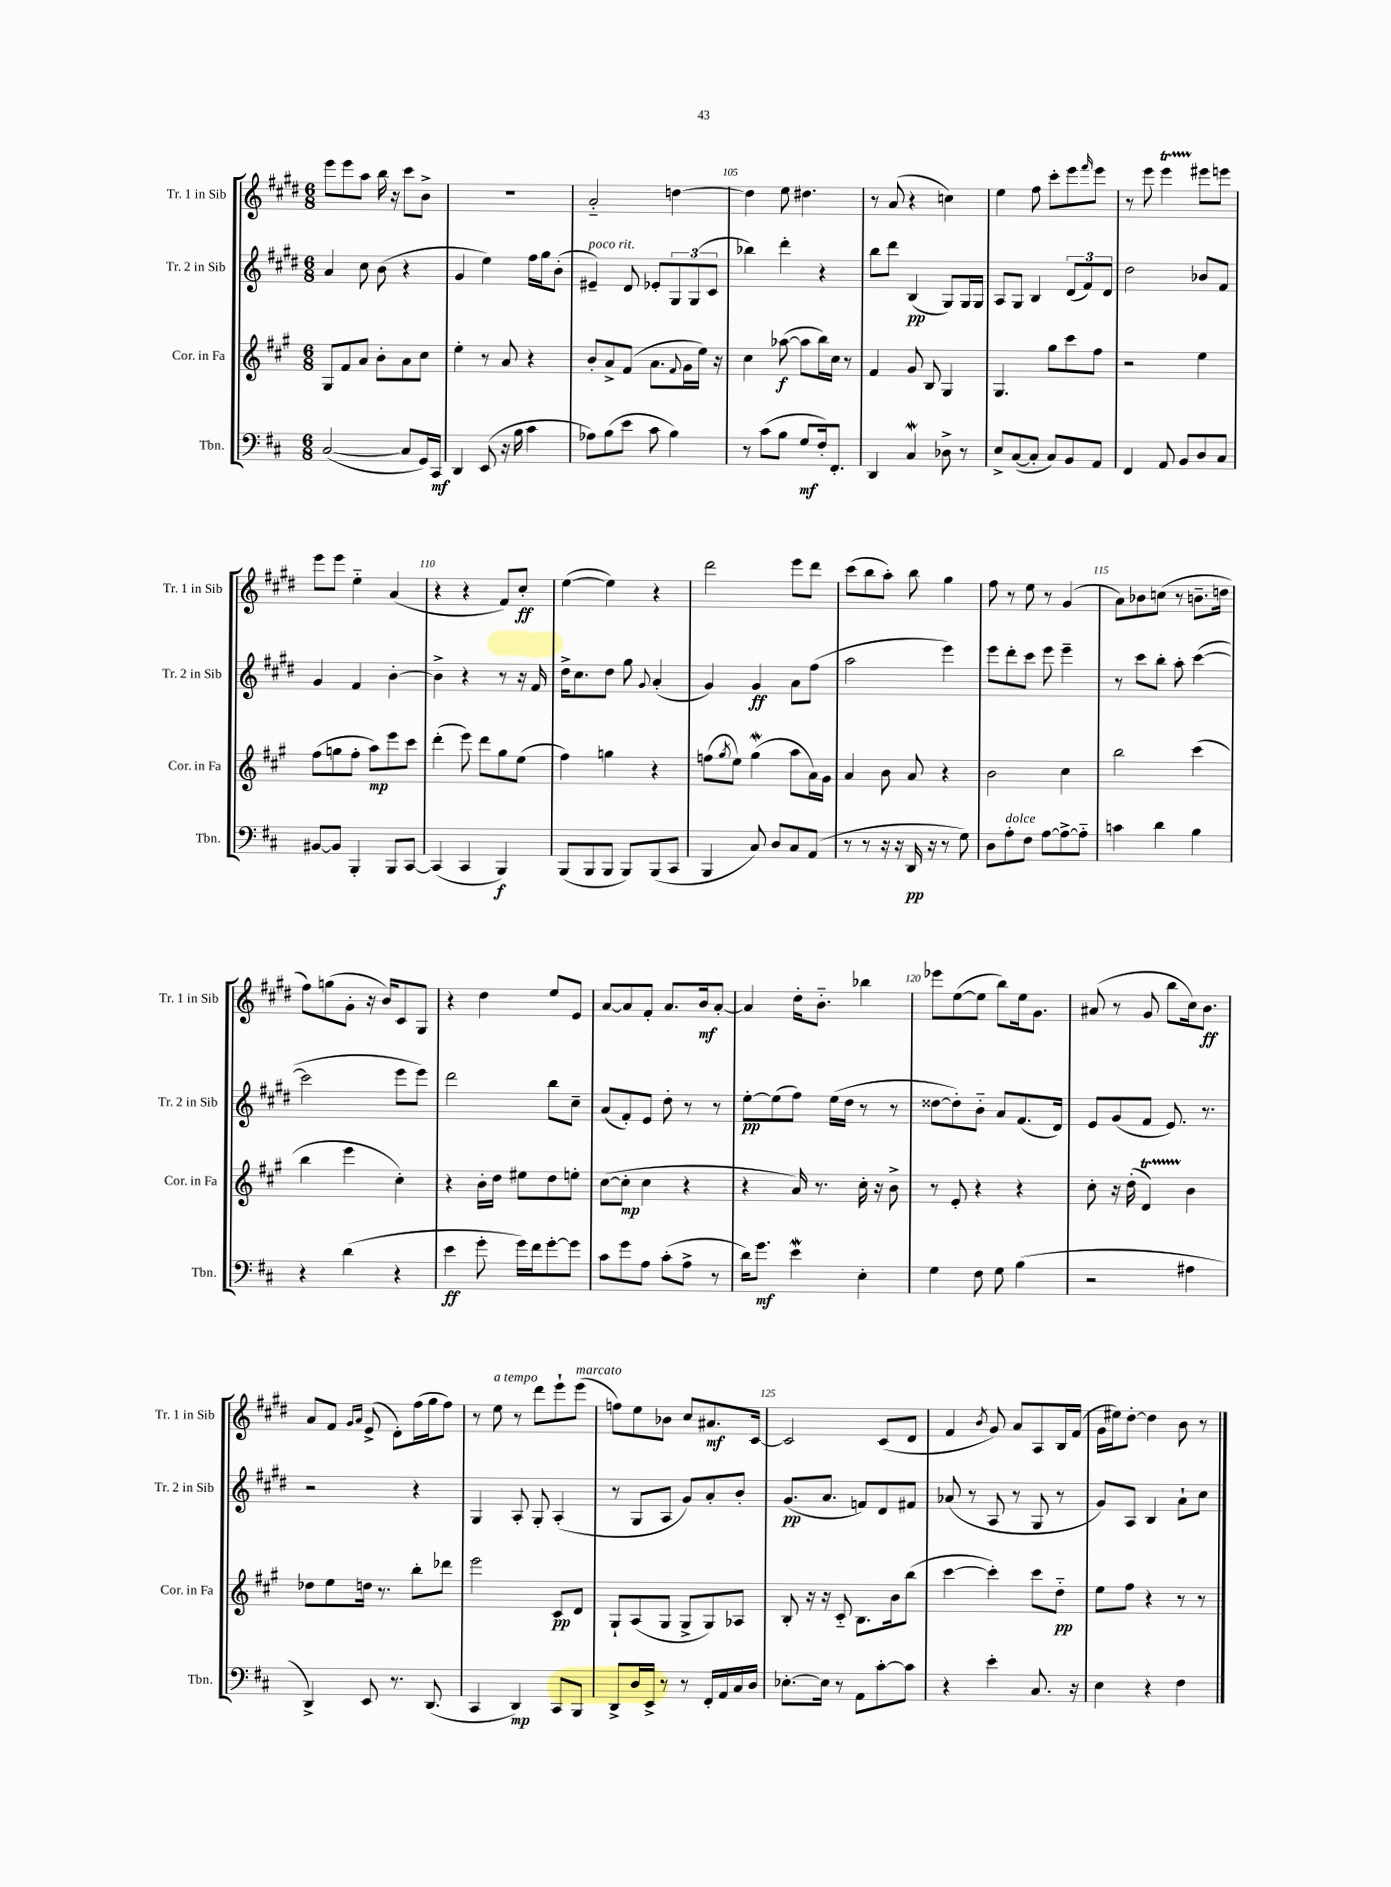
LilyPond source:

<<
\new StaffGroup <<
\new Staff = "s0" \with { instrumentName = "Tr. 1 in Sib" shortInstrumentName = "Tr. 1 in Sib" } {
    \clef treble \key e \major \numericTimeSignature \time 6/8
    e'''8 e'''8 a''8 b''16 r16 cis'''8 b'8-> |
    R2. |
    a'2-_ d''4~ |
    d''4 e''8 dis''4. |
    r8 a'8( r4 c''4) |
    e''4 fis''8 cis'''8-. e'''8 \grace { fis'''16 } e'''8 |
    r8 e'''8 e'''4\startTrillSpan eis'''8\stopTrillSpan e'''8 |
    e'''8 e'''8 e''4-_ a'4( |
    r4 r4 fis'8) cis''8-.\ff |
    e''4~( e''4) r4 |
    dis'''2 e'''8 dis'''8 |
    cis'''8( b''8 a''8-.) b''8 gis''4 |
    fis''8 r8 e''8 r8 gis'4( |
    a'8) bes'8 c''8( r8 b'8.-- d''16 |
    fis''8) g''8( gis'8-. r16 b'16) cis'8 gis8 |
    r4 dis''4 e''8 e'8 |
    a'8~ a'8 fis'8-. a'8. b'16\mf a'8~-. |
    a'4 dis''16-. b'8.-_ bes''4 |
    ees'''8 e''8~( e''8 b''8) e''16 gis'8. |
    ais'8( r8 gis'8 b''8 cis''16) b'8.\ff |
    a'8 fis'8 \grace { gis'16 a'16 } e'8->( dis'8-.) fis''16( gis''16 fis''8) |
    r8 e''8^\markup { \italic "a tempo" } r8 dis'''8 e'''8-! e'''8^\markup { \italic "marcato" }( |
    f''8) e''8 bes'8 cis''8 ais'8.\mf cis'16~ |
    cis'2 cis'8( dis'8 |
    fis'4 \acciaccatura { b'8 } gis'8) a'8 a8 b16 fis'16( |
    gis'16 eis''16) dis''8~-. dis''4 b'8 r8 \bar "|." |
}
\new Staff = "s1" \with { instrumentName = "Tr. 2 in Sib" shortInstrumentName = "Tr. 2 in Sib" } {
    \clef treble \key e \major \numericTimeSignature \time 6/8
    a'4 cis''8 b'8( r4 |
    gis'4 e''4) fis''16 gis''16 b'8-.( |
    eis'4--^\markup { \italic "poco rit." }) dis'8 ees'8-. \tuplet 3/2 { gis8 gis8( cis'8 } |
    bes''4) dis'''4-. r4 |
    b''8 dis'''8 b4\pp( gis8) gis16 gis16 |
    a8 gis8 b4 \tuplet 3/2 { dis'8( fis'8) dis'8 } |
    dis''2 bes'8 fis'8 |
    gis'4 fis'4 b'4~-. |
    b'4-> r4 r8 r16 fis'16 |
    dis''16-> cis''8. dis''8 gis''8 \appoggiatura { gis'8 } a'4-.( |
    gis'4) gis'4\ff a'8 fis''8( |
    a''2 e'''4) |
    e'''8 dis'''8-. cis'''8 e'''8 e'''4-- |
    r8 cis'''8 b''8-. a''8-. cis'''4~( |
    cis'''2 e'''8 e'''8) |
    dis'''2 b''8 cis''8-- |
    a'8( fis'8-.) e'8 dis''8-. r8 r8 |
    e''8~-.\pp e''8( fis''8) e''16( dis''16 r8 r8 |
    disis''8~ disis''8-.) b'8-_ a'8 fis'8.( dis'16) |
    e'8 gis'8( fis'8 e'8.) r8. |
    r2 r4 |
    gis4 a8-. gis8-. a4-.( |
    r8 gis8 a8 gis'8) a'8-. b'8-. |
    gis'8.\pp( a'8. f'8) dis'8 fis'8 |
    aes'8( r8 a8 r8 gis8 r8 |
    gis'8) a8 b4 a'8-! cis''8 \bar "|." |
}
\new Staff = "s2" \with { instrumentName = "Cor. in Fa" shortInstrumentName = "Cor. in Fa" } {
    \clef treble \key a \major \numericTimeSignature \time 6/8
    gis8 fis'8 a'8 b'8-. a'8 cis''8 |
    e''4-. r8 a'8 r4 |
    b'8-. a'8-> fis'8( a'8. \appoggiatura { fis'8 } gis'16 e''16) r16 |
    cis''4 aes''8~\f( aes''8 b''16) cis''16 r8 |
    fis'4 gis'8 b8 gis4 |
    gis4. gis''8 cis'''8 fis''8 |
    r2 e''4 |
    fis''8( g''8 fis''8-. a''8\mp) e'''8 cis'''8 |
    d'''4-.( e'''8) d'''8 gis''8 e''8( |
    fis''4) g''4 r4 |
    f''8( \acciaccatura { gis''8 } e''8) gis''4\mordent( a''8 a'16) gis'16 |
    a'4 b'8 a'8 r4 |
    b'2 cis''4 |
    b''2 cis'''4( |
    b''4 e'''4 cis''4-.) |
    r4 b'16-. d''16 eis''8 d''8 e''8-. |
    cis''8~( cis''8-.\mp cis''4 r4 |
    r4 a'16) r8. cis''16-. r16 b'8-> |
    r8 e'8-. r4 r4 |
    cis''8-. r16 d''16-.( d'4\startTrillSpan) b'4\stopTrillSpan |
    des''8 e''8 d''16 r8. b''8-. des'''8 |
    e'''2 cis'8\pp d'8 |
    gis8-! a8( gis8 gis8-> gis8) aes8 |
    b8-. r16 r16 cis'8-_ b8. b'16 b''8( |
    cis'''4~ cis'''4-.) cis'''8 d''8-_\pp |
    e''8 fis''8 r4 r8 r8 \bar "|." |
}
\new Staff = "s3" \with { instrumentName = "Tbn." shortInstrumentName = "Tbn." } {
    \clef bass \key d \major \numericTimeSignature \time 6/8
    cis2~( cis8 g,16) cis,16\mf |
    d,4 e,8( r16 b16 cis'4 |
    aes8) b8( e'8 cis'8 b4) |
    r8 cis'8( b8 g8\mf fis16-.) fis,8.-. |
    d,4 cis4\mordent des8-> r8 |
    e8-> cis8~( cis8-. cis8) b,8 a,8 |
    fis,4 a,8 b,8 d8 cis8 |
    bis,8~ bis,8 b,,4-. b,,8 cis,8~ |
    cis,4( cis,4 b,,4\f) |
    b,,8( b,,8 b,,8 b,,8) b,,8( cis,8 |
    b,,4 cis8) d8 cis8 a,8( |
    r8 r8 r16 r16 d,16\pp r16 r8 g8) |
    d8 a8-.^\markup { \italic "dolce" } fis8 a8~ a8~-> a8-_ |
    c'4 d'4 b4 |
    r4 d'4( r4 |
    e'4\ff g'8-. g'16) fis'16 g'8~-. g'8 |
    cis'8 g'8 a8 cis'8-.( a8-> r8 |
    d'16) g'8.\mf e'4\mordent e4-. |
    g4 fis8 g8 b4( |
    r2 ais4 |
    d,4->) e,8 r8. d,8.( |
    cis,4 d,4\mp) cis,8 b,,8 |
    d,8-> d16 e,16-> r8 r8 fis,16-. a,16 cis16 d16 |
    ees8.~-. ees16 r8 a,8 cis'8~-. cis'8 |
    r4 e'4-. cis8. r16 |
    e4 r4 fis4 \bar "|." |
}
>>
>>
\layout { \context { \Score currentBarNumber = #102 \override BarNumber.break-visibility = ##(#f #t #t) barNumberVisibility = #(every-nth-bar-number-visible 5) } }
